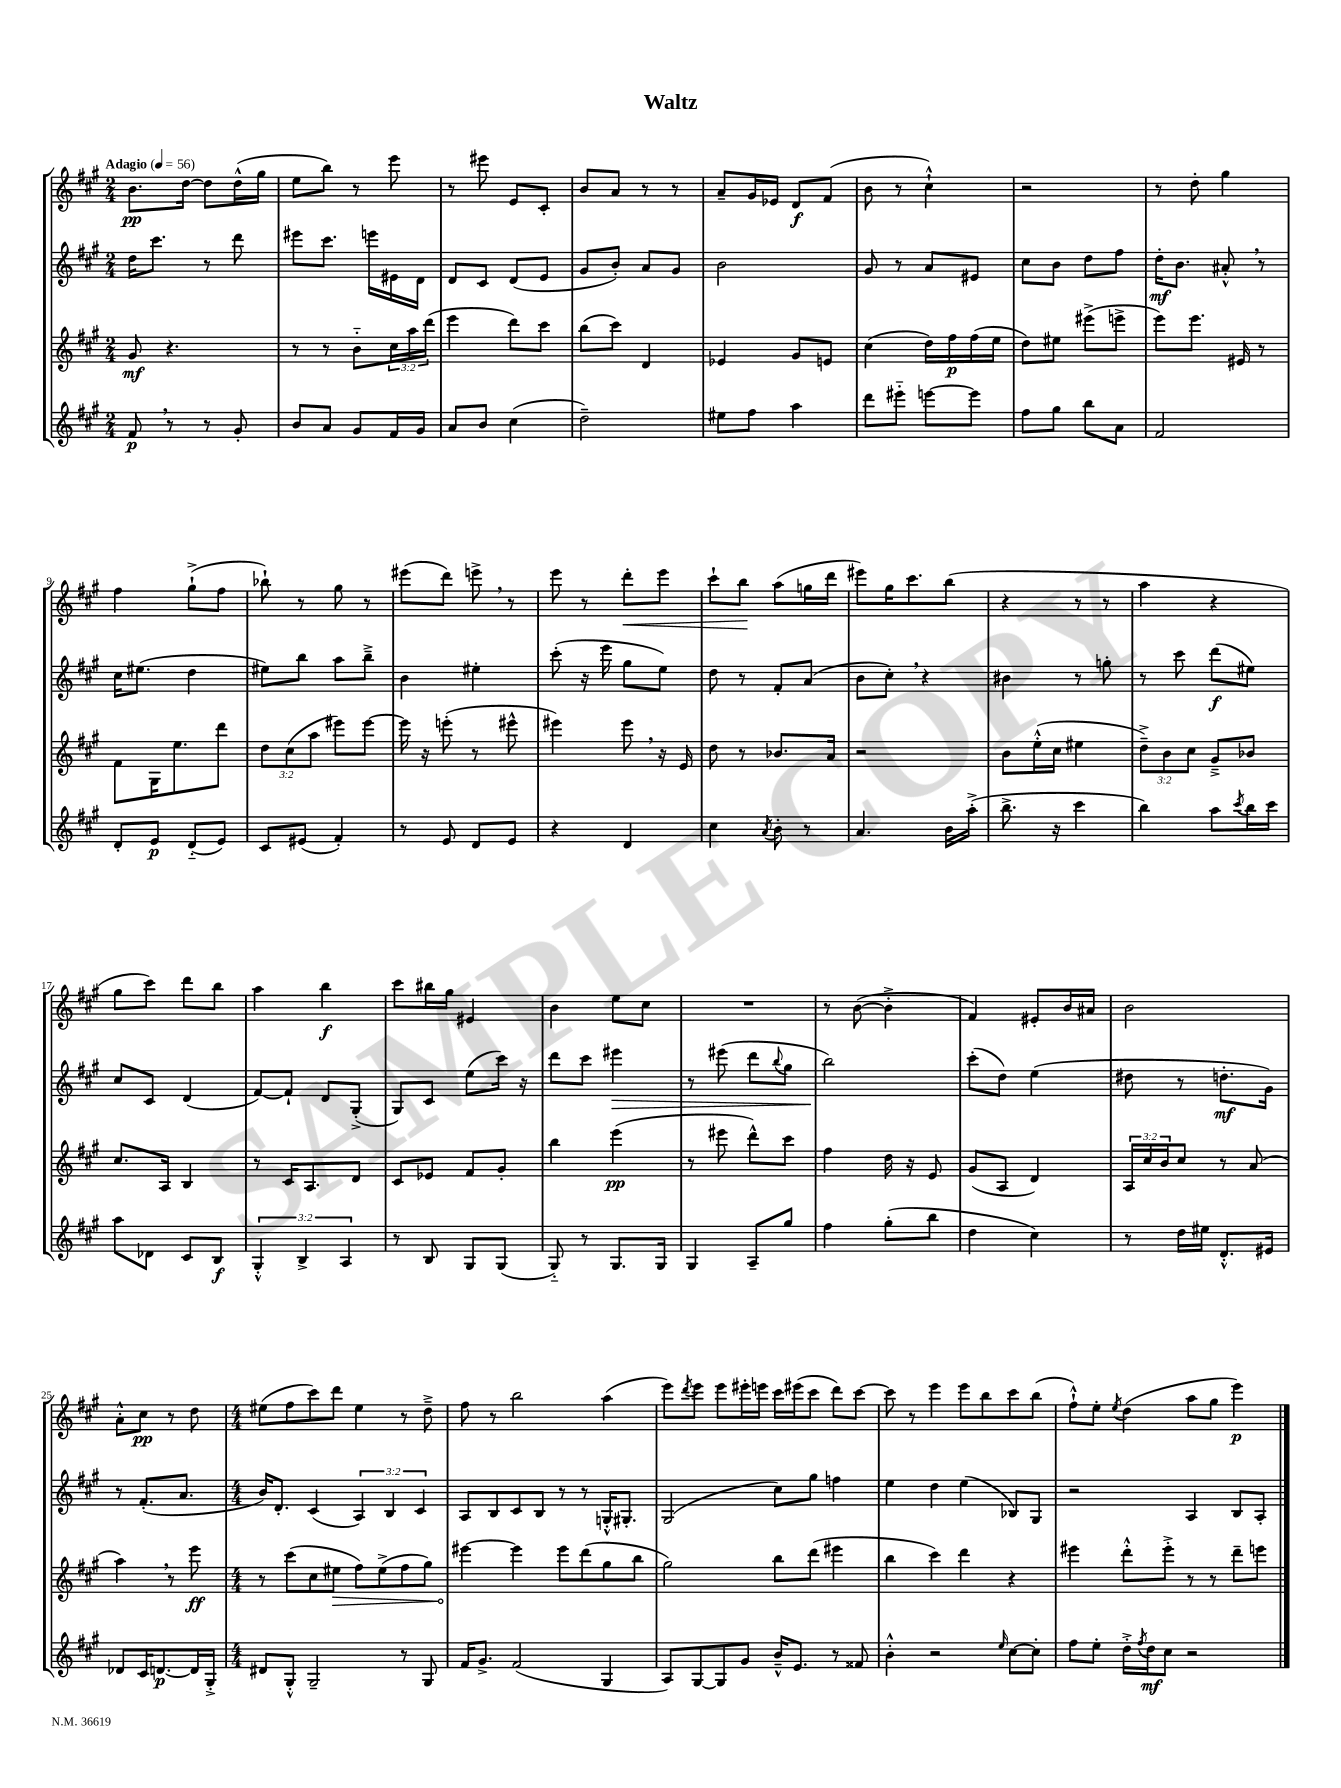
\header { title = "Waltz" }
<<
\new StaffGroup <<
\new Staff = "s0" {
    \clef treble \key a \major \numericTimeSignature \time 2/4 \tempo "Adagio" 4 = 56
    b'8.\pp d''16~ d''8 d''16-^( gis''16 |
    e''8 b''8) r8 e'''8 |
    r8 eis'''8 e'8 cis'8-. |
    b'8 a'8 r8 r8 |
    a'8-- gis'16 ees'16 d'8\f fis'8( |
    b'8 r8 cis''4-!-^) |
    r2 |
    r8 d''8-. gis''4 |
    fis''4 gis''8-!->( fis''8 |
    bes''8-!) r8 gis''8 r8 |
    eis'''8( d'''8) e'''8-> \breathe r8 |
    e'''8 r8 d'''8-.\< e'''8 |
    cis'''8-! b''8\! a''8( g''16 d'''16 |
    eis'''8) gis''16 cis'''8. b''8( |
    r4 r8 r8 |
    a''4 r4 |
    gis''8 cis'''8) d'''8 b''8 |
    a''4 b''4\f |
    cis'''8 bis''16 gis''16 eis'4 |
    b'4 e''8 cis''8 |
    R2 |
    r8 b'8~( b'4-.-> |
    fis'4) eis'8-. b'16 ais'16 |
    b'2 |
    a'8-.-^ cis''8\pp r8 d''8 |
    \numericTimeSignature \time 4/4 eis''8( fis''8 cis'''8) d'''8 eis''4 r8 d''8---> |
    fis''8 r8 b''2 a''4( |
    e'''8) \acciaccatura { d'''8 } e'''8 e'''8 eis'''16-. e'''16 cis'''16 eis'''16( cis'''8 d'''8) cis'''8~ |
    cis'''8 r8 e'''4 e'''8 b''8 cis'''8 b''8( |
    fis''8-!-^) e''8-. \acciaccatura { e''8 } d''4( a''8 gis''8 e'''4\p) \bar "|." |
}
\new Staff = "s1" {
    \clef treble \key a \major \numericTimeSignature \time 2/4 \override Staff.TupletNumber.text = #tuplet-number::calc-fraction-text
    d''16 cis'''8. r8 d'''8 |
    eis'''8 cis'''8. e'''16 eis'16 d'16 |
    d'8 cis'8 d'8( e'8 |
    gis'8 b'8-.) a'8 gis'8 |
    b'2 |
    gis'8 r8 a'8 eis'8 |
    cis''8 b'8 d''8 fis''8 |
    d''16-.\mf b'8. ais'8-.-^ \breathe r8 |
    cis''16 eis''8.( d''4 |
    eis''8) b''8 a''8 b''8---> |
    b'4 eis''4-. |
    cis'''8-.( r16 e'''16 gis''8 e''8) |
    d''8 r8 fis'8-. a'8( |
    b'8 cis''8-.) \breathe r4 |
    bis'4 r8 g''8-. |
    r8 cis'''8 d'''8\f( eis''8) |
    cis''8 cis'8 d'4( |
    fis'8~) fis'8-! d'8 gis8-.->( |
    gis8) cis'8 e''8( cis'''16) r16 |
    d'''8 cis'''8 eis'''4\> |
    r8 eis'''8( d'''8 \appoggiatura { b''8 } gis''8 |
    b''2\!) |
    cis'''8-.( d''8) e''4( |
    dis''8 r8 d''8.-.\mf gis'16) |
    r8 fis'8.-.( a'8. |
    \numericTimeSignature \time 4/4 b'16) d'8.-. cis'4( \tuplet 3/2 { a4) b4 cis'4 } |
    a8 b8 cis'8 b8 r8 r8 g16-.-^ gis8.-. |
    gis2( cis''8) gis''8 f''4 |
    e''4 d''4 e''4( bes8) gis8 |
    r2 a4 b8 a8-. \bar "|." |
}
\new Staff = "s2" {
    \clef treble \key a \major \numericTimeSignature \time 2/4 \override Staff.TupletNumber.text = #tuplet-number::calc-fraction-text
    gis'8\mf r4. |
    r8 r8 b'8-_ \tuplet 3/2 { cis''16 a''16 d'''16( } |
    e'''4 d'''8) cis'''8 |
    b''8( cis'''8) d'4 |
    ees'4 gis'8 e'8 |
    cis''4( d''16) fis''16\p fis''16( e''16 |
    d''8) eis''8 eis'''8->( e'''8-> |
    e'''8) e'''8. eis'16 r8 |
    fis'8 gis16 e''8. d'''8 |
    \tuplet 3/2 { d''8 cis''8( a''8 } eis'''8) eis'''8~ |
    eis'''16 r16 e'''8-.( r8 eis'''8-^ |
    eis'''4) eis'''8 \breathe r16 e'16 |
    d''8 r8 bes'8. a'16 |
    r2 |
    b'8 e''16-.-^( cis''16 eis''4 |
    \tuplet 3/2 { d''8--->) b'8 cis''8 } gis'8---> bes'8 |
    cis''8. a16 b4 |
    r8 cis'16 a8. d'8 |
    cis'8 ees'8 fis'8 gis'8-. |
    b''4 e'''4\pp( |
    r8 eis'''8 d'''8-^) cis'''8 |
    fis''4 d''16 r16 e'8 |
    gis'8( a8 d'4) |
    \tuplet 3/2 { a16 cis''16 b'16 } cis''8 r8 a'8( |
    a''4) \breathe r8 e'''8\ff |
    \numericTimeSignature \time 4/4 r8 cis'''8( cis''8 \once \override Hairpin.circled-tip = ##t eis''8\> fis''8) eis''8->( fis''8 gis''8) |
    eis'''4~\! eis'''4 eis'''8 d'''8( gis''8 b''8 |
    gis''2) b''8 d'''8( eis'''4 |
    b''4 cis'''4) d'''4 r4 |
    eis'''4 d'''8-.-^ eis'''8-.-> r8 r8 d'''8-- e'''8 \bar "|." |
}
\new Staff = "s3" {
    \clef treble \key a \major \numericTimeSignature \time 2/4 \override Staff.TupletNumber.text = #tuplet-number::calc-fraction-text
    fis'8\p \breathe r8 r8 gis'8-. |
    b'8 a'8 gis'8 fis'16 gis'16 |
    a'8 b'8 cis''4( |
    d''2--) |
    eis''8 fis''8 a''4 |
    d'''8 eis'''8-_ e'''8~ e'''8 |
    fis''8 gis''8 b''8 a'8 |
    fis'2 |
    d'8-. e'8\p d'8-_( e'8) |
    cis'8 eis'8( fis'4-.) |
    r8 e'8 d'8 e'8 |
    r4 d'4 |
    cis''4 \acciaccatura { a'8 } b'8-. r8 |
    a'4. b'16 a''16-.->( |
    b''8.-> r16 cis'''4 |
    b''4) a''8 \acciaccatura { cis'''8 } b''16 cis'''16 |
    a''8 des'8 cis'8 b8\f |
    \tuplet 3/2 { gis4-.-^ b4-> a4 } |
    r8 b8 gis8 gis8( |
    gis8-_) r8 gis8. gis16 |
    gis4 a8-- gis''8 |
    fis''4 gis''8-.( b''8 |
    d''4 cis''4) |
    r8 d''16 eis''16 d'8.-.-^ eis'16 |
    des'8 cis'16 d'8.~\p d'16 gis16-.-> |
    \numericTimeSignature \time 4/4 dis'8 gis8-.-^ gis2-- r8 gis8 |
    fis'16 gis'8.-> fis'2( gis4 |
    a8) gis8~ gis8 gis'8 b'16---^ e'8. r8 fisis'8 |
    b'4-.-^ r2 \grace { e''16 } cis''8~ cis''8-. |
    fis''8 e''8-. d''16-.-> \acciaccatura { fis''8 } d''16\mf cis''8 r2 \bar "|." |
}
>>
>>
